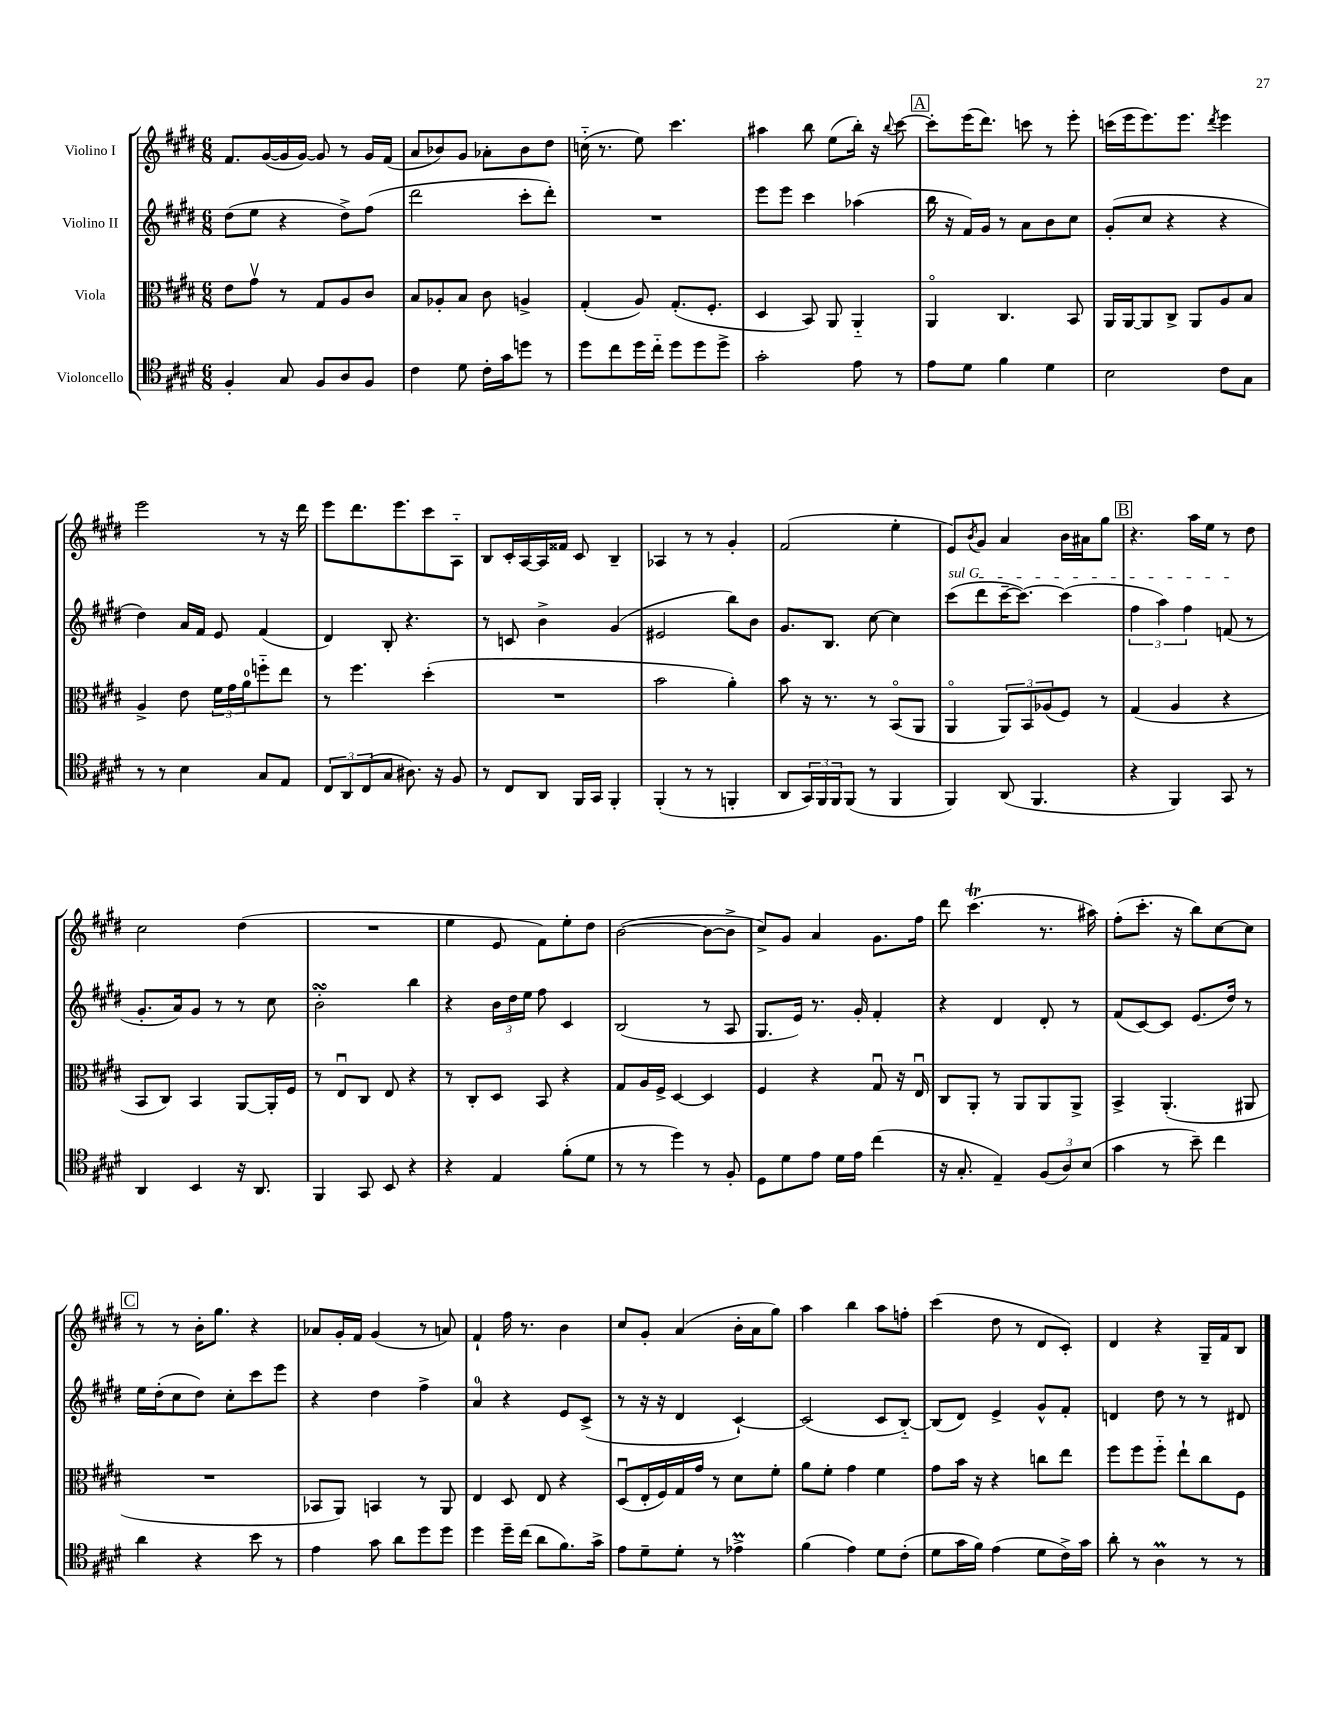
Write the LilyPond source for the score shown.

<<
\new StaffGroup <<
\new Staff = "s0" \with { instrumentName = "Violino I" } {
    \clef treble \key e \major \numericTimeSignature \time 6/8
    fis'8. gis'16~( gis'16 gis'16~) gis'8 r8 gis'16 fis'16( |
    a'8 bes'8) gis'8 aes'8-. bes'8 dis''8 |
    c''16-_( r8. e''8) cis'''4. |
    ais''4 b''8 e''8( b''16-.) r16 \appoggiatura { b''8 } cis'''8~ |
    \mark \markup { \box "A" } cis'''8-. e'''16( dis'''8.) c'''8 r8 e'''8-. |
    c'''16( e'''16 e'''8.) e'''8. \acciaccatura { dis'''8 } e'''4 |
    e'''2 r8 r16 dis'''16 |
    e'''8 dis'''8. e'''8. cis'''8 a8-_ |
    b8 cis'16-. a16~ a16 fisis'16 cis'8 b4-- |
    aes4 r8 r8 gis'4-. |
    fis'2( e''4-. |
    e'8) \acciaccatura { b'8 } gis'8 a'4 b'16 ais'16 gis''8 |
    \mark \markup { \box "B" } r4. a''16 e''16 r8 dis''8 |
    cis''2 dis''4( |
    R2. |
    e''4 e'8 fis'8) e''8-. dis''8 |
    b'2~( b'8~ b'8-> |
    cis''8->) gis'8 a'4 gis'8. fis''16 |
    dis'''8 cis'''4.\trill( r8. ais''16) |
    fis''8-.( cis'''8.-. r16 b''8) cis''8~ cis''8 |
    \mark \markup { \box "C" } r8 r8 b'16-. gis''8. r4 |
    aes'8 gis'16-. fis'16 gis'4( r8 a'8) |
    fis'4-! fis''16 r8. b'4 |
    cis''8 gis'8-. a'4( b'16-. a'16 gis''8) |
    a''4 b''4 a''8 f''8-. |
    cis'''4( dis''8 r8 dis'8 cis'8-.) |
    dis'4 r4 gis16-- fis'16 b8 \bar "|." |
}
\new Staff = "s1" \with { instrumentName = "Violino II" } {
    \clef treble \key e \major \numericTimeSignature \time 6/8
    dis''8( e''8 r4 dis''8->) fis''8( |
    dis'''2 cis'''8-. dis'''8-.) |
    R2. |
    e'''8 e'''8 cis'''4 aes''4( |
    \mark \markup { \box "A" } b''16 r16 fis'16) gis'16 r8 a'8 b'8 cis''8 |
    gis'8-.( cis''8 r4 r4 |
    dis''4) a'16 fis'16 e'8 fis'4( |
    dis'4) b8-. r4. |
    r8 c'8 b'4-> gis'4( |
    eis'2 b''8) b'8 |
    gis'8. b8. cis''8~ cis''4 |
    \once \override TextSpanner.bound-details.left.text = \markup { \italic "sul G" } cis'''8\startTextSpan( dis'''8 cis'''16~-- cis'''8.~) cis'''4( |
    \mark \markup { \box "B" } \tuplet 3/2 { fis''4 a''4) fis''4 } f'8\stopTextSpan( r8 |
    gis'8.-. a'16) gis'8 r8 r8 cis''8 |
    b'2-.\turn b''4 |
    r4 \tuplet 3/2 { b'16 dis''16 e''16 } fis''8 cis'4 |
    b2( r8 a8 |
    gis8. e'16) r8. gis'16-. fis'4-. |
    r4 dis'4 dis'8-. r8 |
    fis'8( cis'8~) cis'8 e'8.( dis''16) r8 |
    \mark \markup { \box "C" } e''16 dis''16-.( cis''8 dis''8) cis''8-. cis'''8 e'''8 |
    r4 dis''4 fis''4-> |
    a'4-0 r4 e'8 cis'8->( |
    r8 r16 r16 dis'4 cis'4~-!) |
    cis'2( cis'8 b8~-_) |
    b8( dis'8) e'4-> gis'8-^ fis'8-. |
    d'4 dis''8 r8 r8 dis'8 \bar "|." |
}
\new Staff = "s2" \with { instrumentName = "Viola" } {
    \clef alto \key e \major \numericTimeSignature \time 6/8
    e'8 gis'8\upbow r8 gis8 a8 cis'8 |
    b8 aes8-. b8 cis'8 a4-> |
    gis4-.( a8) gis8.-.( fis8.-. |
    dis4 b,8) a,8 a,4-_ |
    \mark \markup { \box "A" } a,4\flageolet cis4. b,8 |
    a,16 a,16~ a,8 cis8-> a,8 a8 b8 |
    a4-> e'8 \tuplet 3/2 { fis'16 gis'16 a'16-0 } f''8-_ e''8 |
    r8 fis''4. dis''4-.( |
    R2. |
    b'2 a'4-.) |
    b'8 r16 r8. r8 b,8\flageolet( a,8 |
    a,4\flageolet \tuplet 3/2 { a,8) b,8 aes8( } fis8) r8 |
    \mark \markup { \box "B" } gis4( a4 r4 |
    b,8 cis8) b,4 a,8~ a,16-. fis16 |
    r8 e8\downbow cis8 e8 r4 |
    r8 cis8-. dis8 b,8 r4 |
    gis8 a16 fis16-> dis4~ dis4 |
    fis4 r4 gis8\downbow r16 e16\downbow |
    cis8 a,8-. r8 a,8 a,8 a,8-> |
    b,4-> a,4.-.( ais,8 |
    \mark \markup { \box "C" } R2. |
    bes,8 a,8) b,4 r8 a,8 |
    e4 dis8 e8 r4 |
    dis8\downbow( e16-. fis16) gis16 gis'16 r8 dis'8 fis'8-. |
    a'8 fis'8-. gis'4 fis'4 |
    gis'8 b'16 r16 r4 c''8 e''8 |
    fis''8 fis''8 fis''8-_ e''8-! cis''8 fis8 \bar "|." |
}
\new Staff = "s3" \with { instrumentName = "Violoncello" } {
    \clef tenor \key e \major \numericTimeSignature \time 6/8
    fis4-. gis8 fis8 a8 fis8 |
    cis'4 dis'8 cis'16-. gis'16 d''8 r8 |
    dis''8 cis''8 dis''16 cis''16-_ dis''8 dis''8 dis''8-> |
    gis'2-. e'8 r8 |
    \mark \markup { \box "A" } e'8 dis'8 fis'4 dis'4 |
    b2 cis'8 gis8 |
    r8 r8 b4 gis8 e8 |
    \tuplet 3/2 { cis8 a,8 cis8( } gis8 ais8.) r16 fis8 |
    r8 cis8 a,8 fis,16 gis,16 fis,4-. |
    fis,4-.( r8 r8 f,4-. |
    a,8 \tuplet 3/2 { gis,16) fis,16 fis,16 } fis,8( r8 fis,4 |
    fis,4) a,8( fis,4. |
    \mark \markup { \box "B" } r4 fis,4) gis,8 r8 |
    a,4 b,4 r16 a,8. |
    fis,4 gis,8 b,8 r4 |
    r4 e4 fis'8-.( dis'8 |
    r8 r8 dis''4) r8 fis8-. |
    dis8 dis'8 e'8 dis'16 e'16 cis''4( |
    r16 gis8.-. e4--) \tuplet 3/2 { fis8( a8) b8( } |
    gis'4 r8 b'8--) cis''4 |
    \mark \markup { \box "C" } a'4 r4 b'8 r8 |
    e'4 gis'8 a'8 dis''8 dis''8 |
    dis''4 dis''16-- cis''16( a'8 fis'8.) gis'16-> |
    e'8 dis'8-- dis'8-. r8 ees'4->\prall |
    fis'4( e'4) dis'8 cis'8-.( |
    dis'8 gis'16 fis'16) e'4( dis'8 cis'16->) gis'16 |
    a'8-. r8 a4\prall r8 r8 \bar "|." |
}
>>
>>
\layout { \context { \Score \remove "Bar_number_engraver" } }
